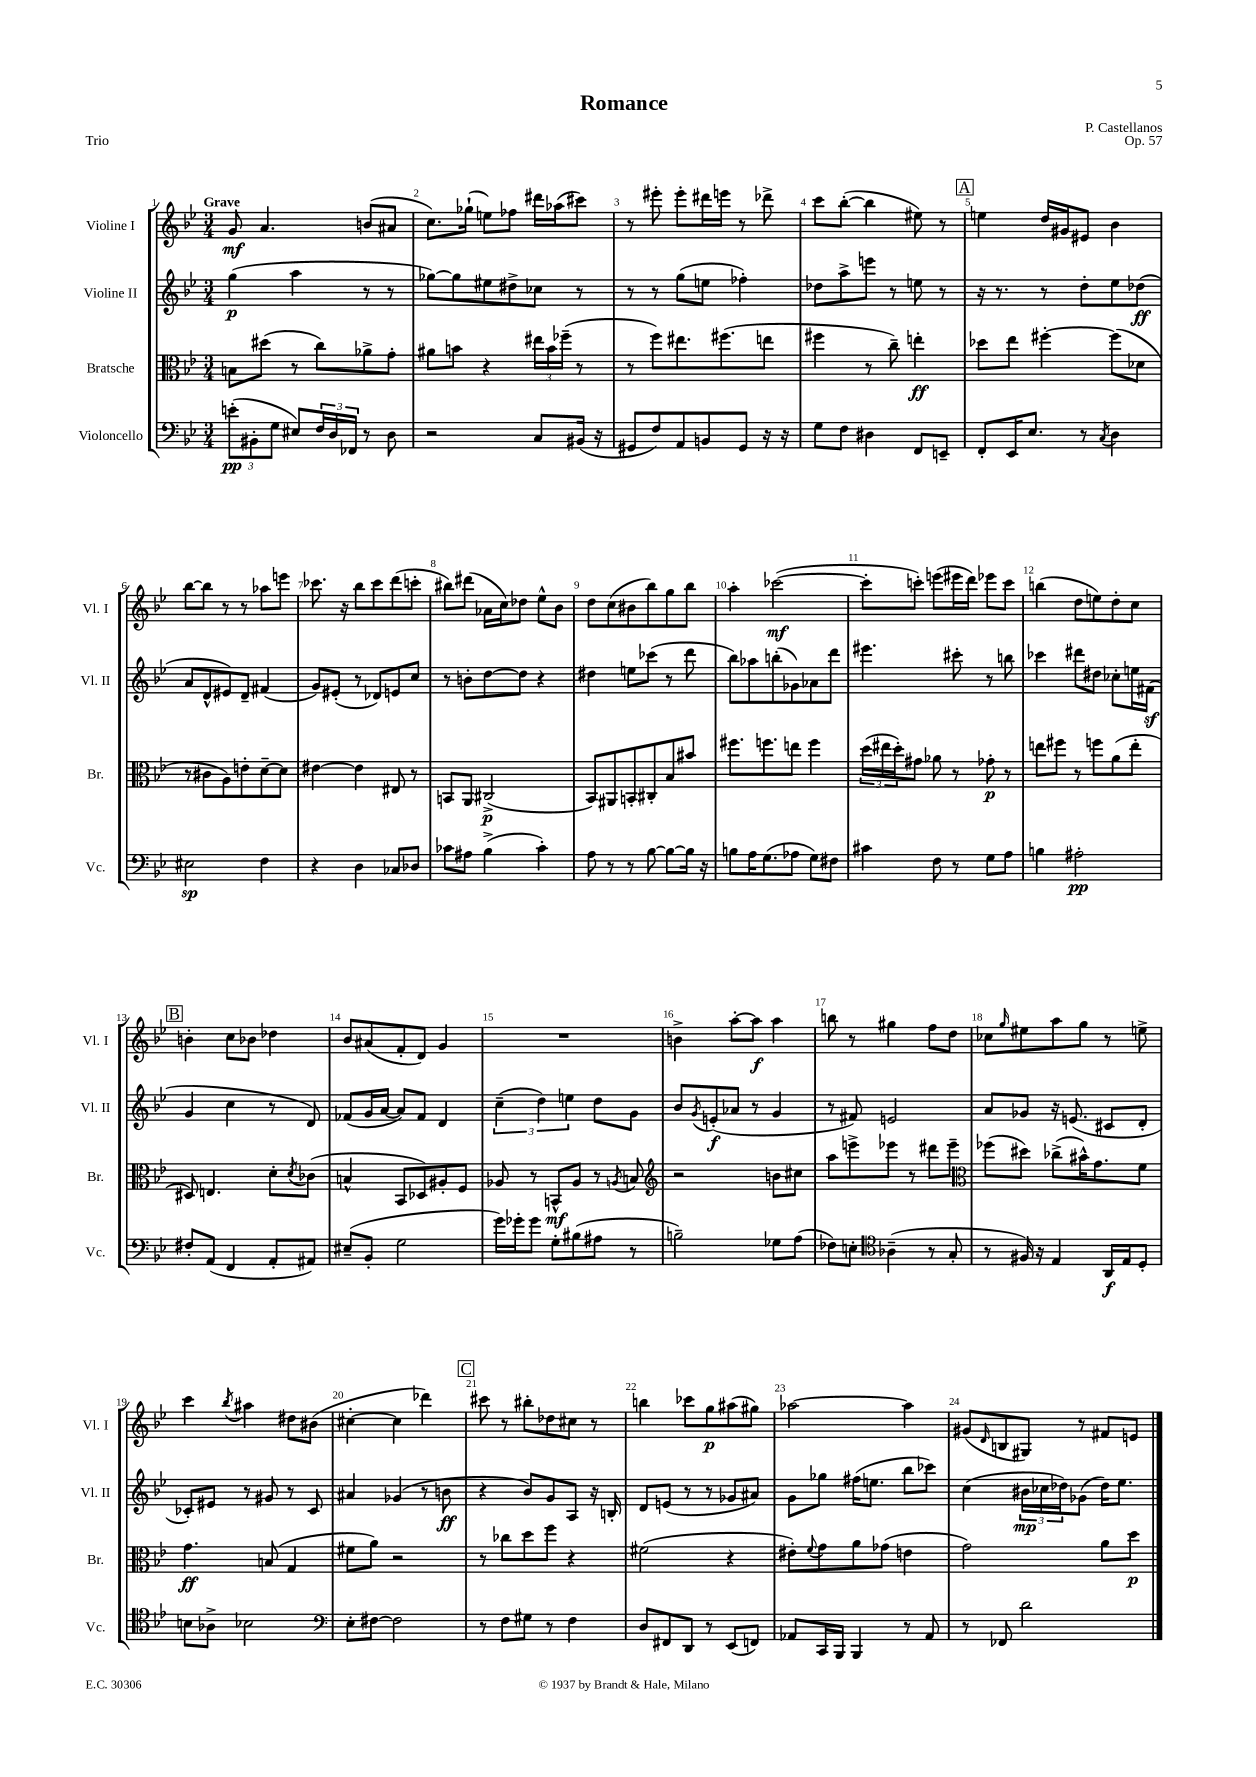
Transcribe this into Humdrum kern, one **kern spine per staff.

**kern	**kern	**kern	**kern
*staff4	*staff3	*staff2	*staff1
*clefF4	*clefC3	*clefG2	*clefG2
*k[b-e-]	*k[b-e-]	*k[b-e-]	*k[b-e-]
*M3/4	*M3/4	*M3/4	*M3/4
(12e'	8B	(4gg	8g
12BB#'	.	.	.
.	(8dd#	.	4.a
12G	.	.	.
8E#)	8r	4aa	.
24F	8cc)	.	.
24D	.	.	.
24FF-	.	.	.
8r	8a-^	8r	(8b
8D	8g'	8r	8a#
=	=	=	=
2r	8a#	[8gg-)	8.cc)
.	8b	8gg-]	.
.	.	.	(16gg-`
.	4r	8ee#	8ee)
.	.	8dd#^	8ff-
8C	24ee#	8cc-	16ddd#
.	24b	.	.
.	.	.	(16aa-
.	(24ff-~	.	.
(16BB#	8r	8r	8ccc#)
16r	.	.	.
=	=	=	=
8GG#	8r	8r	8r
8F)	8ff)	8r	8eee#'
8AA	8.ee#	(8gg	8eee#'
8BB	.	8ee	16ddd#
.	(8.ff#	.	16eee
8GG#	.	4ff-')	8r
16r	8ee	.	8ddd-^
16r	.	.	.
=	=	=	=
8G	4ff#	8dd-	8ccc
8F	.	8aa^	([8bb-'
4D#	8r	8eee	4bb-]
.	8cc~)	8r	.
8FF	4ee'	8ee	8ee#)
8EE~	.	8r	8r
=	=	=	=
8FF'	8dd-	16r	4ee
.	.	8.r	.
16EE-	8ee-	.	.
8.E-	.	.	.
.	[4ff#'	8r	16dd
.	.	.	16g#
8r	.	8dd'	8e#
8qC	.	.	.
4D	(8ff#]	8ee-	4b-
.	8d-	(8dd-	.
=	=	=	=
2E#	8r	8a	[8bb-
.	8c#	8d^^	8bb-]
.	8A)	8e#)	8r
.	8e'	8d~	8r
4F	[8d~	(4f#	8aa-
.	8d]	.	8eee
=	=	=	=
4r	[4e#	8g)	8.ccc-
.	.	(8e#'	.
.	.	.	16r
4D	4e#]	8r	8bb-
.	.	8d-)	8ccc-
8C-	8E#	8e	(8ddd
8D-	8r	8cc	8ccc'
=	=	=	=
8c-	8BB	8r	8bb#)
8A#	8AA	8b'	(8ddd#
(4B-^	(2C#^	[8dd	16a-
.	.	.	16cc)
.	.	8dd]	8dd-
4c-')	.	4r	8ee-^^
.	.	.	8b-
=	=	=	=
8A	8BB-)	4dd#	8dd
8r	8AA#	.	(8cc
8r	8BB'	8ee	8b#
[8B-	8C#'	(8ccc-	8bb-)
8B-_	8B-	8r	8gg
16B-]	8b#	8ddd	8bb-
16r	.	.	.
=	=	=	=
8B	8.ff#	8bb-)	4aa'
16A	.	8aa-	.
(8.G	8.ff	.	.
.	.	(8bb'	([2ccc-
8A-	8ee	8g-)	.
8G)	4ff	8a-	.
8F#	.	8ddd	.
=	=	=	=
4c#	(24dd	4.eee#	8ccc-']
.	24ee#	.	.
.	24dd')	.	.
.	8g#	.	8ccc')
8F	8a-	.	(8eee
8r	8r	8ccc#'	16eee#
.	.	.	16ddd)
8G	8g-'	8r	8eee-
8A	8r	8bb	8ccc
=	=	=	=
4B	8ee	4ccc-	(4bb
.	8ff#	.	.
2A#'	8r	8ddd#	8dd
.	8ff	8dd#	8ee)
.	(8a	8cc-'	8dd'
.	8ee'	16ee	8cc
.	.	(16f#	.
=	=	=	=
8F#'	8D#)	4g	4b'
(8AA	4.E	.	.
4FF	.	4cc	8cc
.	.	.	8b-
8AA'	8d'	8r	4dd-
.	8qd	.	.
8AA#)	(8c-	8d)	.
=	=	=	=
(8E#~	4B^^	(8f-	8b-
8BB-'	.	16g	(8a#
.	.	[16a	.
2G	8BB-	8a])	8f'
.	8D-)	8f-	8d)
.	8A#'	4d	4g
.	8F	.	.
=	=	=	=
16g)	8A-	(6cc~	2.r
16g-'	.	.	.
8g-	8r	.	.
.	.	6dd)	.
8G'	8BB^^	.	.
.	.	6ee	.
(8B#	8A-	.	.
8A#	8r	8dd	.
.	8qA	.	.
8r	8B	8g	.
=	=	=	=
*	*clefG2	*	*
2B~)	2r	8b-	4b^
.	.	8qg	.
.	.	(8e'	.
.	.	8a-	[8aa'
.	.	8r	8aa]
8G-	8b	4g	4aa
(8A	8cc#	.	.
=	=	=	=
8F-)	8aa	8r	8bb
8E'	8eee^	8f#)	8r
*clefC4	*	*	*
(4A-~	8eee-	2e	4gg#
.	8r	.	.
8r	8ddd#	.	8ff
8G'	8eee-~	.	8dd
=	=	=	=
*	*clefC3	*	*
8r	(8ff-	8a	8cc-
.	.	.	16qqgg
16F#)	8dd#)	8g-	8ee#
16r	.	.	.
4E-	(8cc-^	16r	8aa
.	.	(8.e	.
.	16b#^^)	.	8gg
.	8.g	.	.
16AA	.	8c#	8r
16E-	.	.	.
8D'	8f	8d'	8ee^
=	=	=	=
8B	4.g	8c-')	4ccc
8A-^	.	8e#	.
.	.	.	8qbb-
2B-	.	8r	4aa#
.	(8B	8g#	.
.	4G	8r	8dd#
.	.	8c-	(8b#
=	=	=	=
*clefF4	*	*	*
8E-'	8f#	4a#	[4cc#'
[8F#	8a)	.	.
2F#]	2r	(4g-	4cc#]
.	.	8r	4ddd-)
.	.	8b	.
=	=	=	=
8r	8r	4r	8ccc#
8F	8cc-	.	8r
8G#	8dd	8b-)	8bb#'
8r	8ff	8g	8dd-
4F	4r	8A	8cc#
.	.	16r	8r
.	.	16B'	.
=	=	=	=
8D	(2f#	8d	4bb
8FF#	.	(8e	.
8DD	.	8r	8ccc-
8r	.	8r	8gg
(8EE-	4r	8g-	(8aa#
8FF)	.	8a#)	8gg#)
=	=	=	=
8AA-	8e#')	8g	[2aa-
.	8qqf	.	.
16CC	8g	8gg-	.
16BBB-	.	.	.
4BBB-	8a	(16ff#	.
.	.	8.ee	.
.	(8g-	.	.
8r	4e	8bb-	4aa-]
8AA-	.	8ccc-)	.
=	=	=	=
8r	2g)	(4cc	(8g#
.	.	.	16qqd
8FF-	.	.	8B
2d	.	24b#	8G#)
.	.	24cc-	.
.	.	24dd-)	.
.	.	(8g-	8r
.	8a	16dd-)	8f#
.	.	8.ee-	.
.	8dd	.	8e
==	==	==	==
*-	*-	*-	*-
